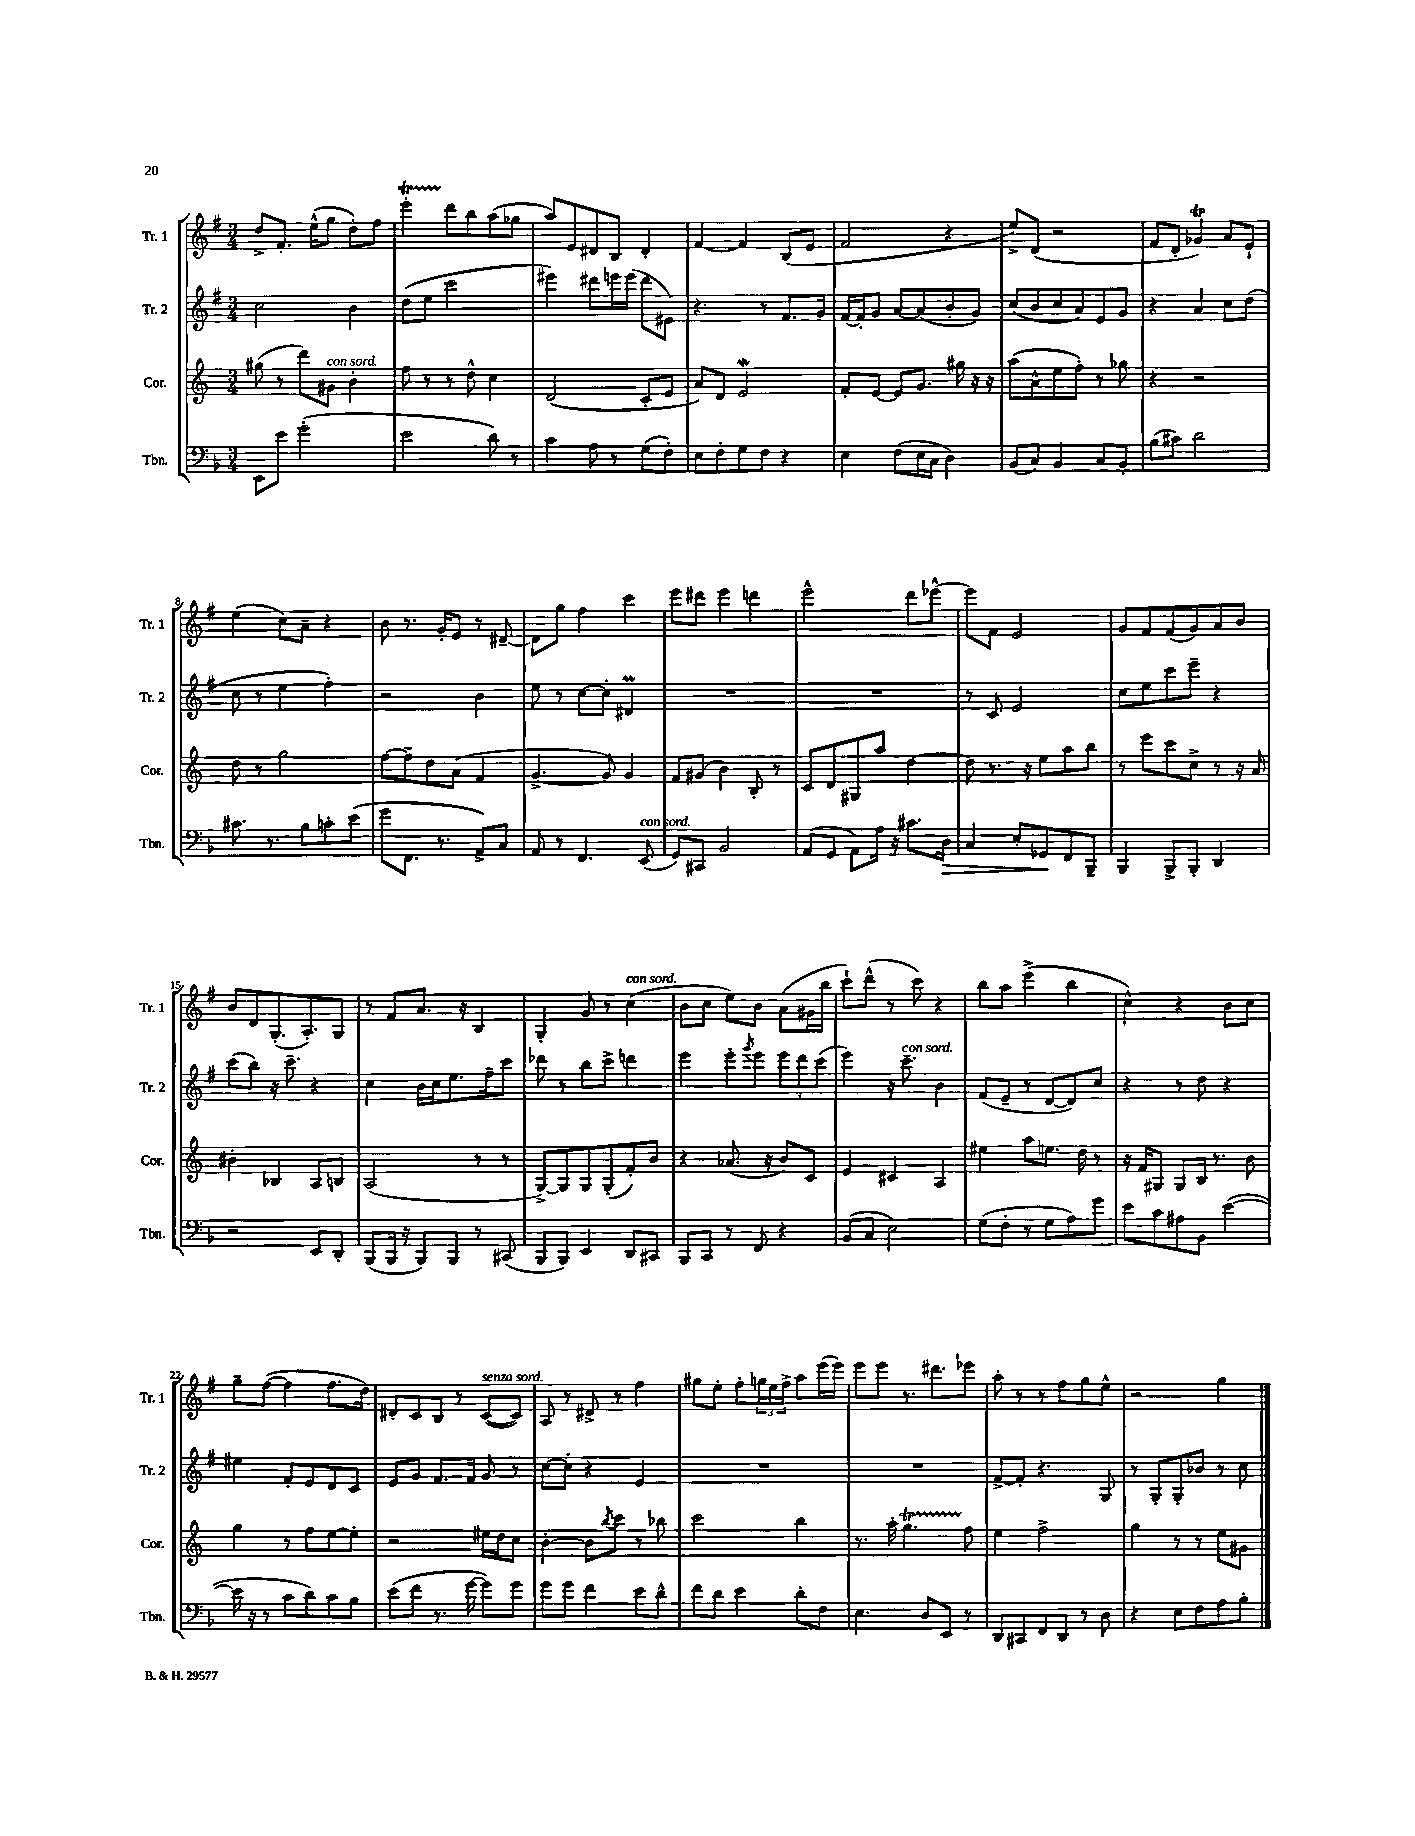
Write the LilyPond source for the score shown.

<<
\new StaffGroup <<
\new Staff = "s0" \with { instrumentName = "Tr. 1" shortInstrumentName = "Tr. 1" } {
    \clef treble \key g \major \numericTimeSignature \time 3/4
    d''8-> fis'8.-. e''16-^( g''8 d''8-.) fis''8 |
    e'''4-.\startTrillSpan d'''8\stopTrillSpan b''8 a''8( ges''8 |
    a''8) e'8 dis'8 b8 dis'4-. |
    fis'4~ fis'4 b8( e'8 |
    fis'2 r4 |
    e''8->) d'8( r2 |
    fis'8 d'8-. ges'4\trill) a'8 e'8-! |
    e''4( c''8) a'8-- r4 |
    b'8 r8. g'16-. e'8 r8 dis'8~-- |
    dis'8 g''8 fis''4 c'''4 |
    e'''8 dis'''8 e'''4 d'''4 |
    e'''2-^ d'''8 ees'''8~-^ |
    ees'''8 fis'8 e'2 |
    g'8 fis'8 fis'8( g'8) a'8 b'8 |
    b'8 d'8 g8.-.( a8.-.) g8 |
    r8 fis'8 a'8. r16 b4 |
    g4-. g'8 r8 c''4^\markup { \italic "con sord." }( |
    b'8 c''8 e''8) b'8 a'8( gis'16 b''16 |
    c'''8-!) d'''8-^( r8 c'''8) r4 |
    b''8 a''8 e'''4->( b''4 |
    c''4-^) r4 b'8 c''8 |
    g''8-- fis''8~( fis''4 fis''8. d''16) |
    dis'8-. c'8 b8 r8 c'8~^\markup { \italic "senza sord." }( c'8) |
    a8 r8 dis'8-> r8 fis''4 |
    gis''8 e''8-. fis''8-. \tuplet 3/2 { g''16 e''16 fis''16-> } a''8 e'''16( e'''16) |
    e'''8 e'''8 r8. dis'''8. ees'''8 |
    a''8-. r8 r8 fis''8 g''8 e''8-^ |
    r2 g''4 \bar "|." |
}
\new Staff = "s1" \with { instrumentName = "Tr. 2" shortInstrumentName = "Tr. 2" } {
    \clef treble \key g \major \numericTimeSignature \time 3/4
    c''2 b'4 |
    d''8( e''8 c'''2 |
    eis'''4) dis'''8 e'''16 e'''16( dis'''8 eis'8) |
    r4. r8 fis'8. g'16 |
    fis'16~ fis'16-. g'8 a'8~ a'8( b'8-. g'8) |
    c''8( b'8 c''8 a'8) e'8 g'8 |
    r4 a'4 c''8 d''8( |
    c''8 r8 e''4 fis''4-.) |
    r2 b'4 |
    e''8 r8 c''8~ c''8-. dis'4\prall |
    R2. |
    R2. |
    r8 c'8 e'2 |
    c''8 e''8 c'''8 e'''8-- r4 |
    c'''8( b''8) r16 c'''8.-- r4 |
    c''4 b'16 c''16 e''8. fis''16-- c'''8 |
    des'''8 r8 b''8 c'''8-> d'''4 |
    e'''4 e'''8-. \acciaccatura { g'''8 } e'''8 \tuplet 3/2 { e'''8 d'''8 c'''8( } |
    e'''4) r16 c'''8.--^\markup { \italic "con sord." } b'4 |
    fis'8( e'8-- r8 d'8~ d'8) c''8 |
    r4 r8 d''8 r4 |
    eis''4 fis'8-. e'8 d'8 c'8 |
    e'8 g'8 fis'8. fis'16 g'8 r8 |
    c''8~ c''8-. r4 e'4 |
    R2. |
    R2. |
    fis'8~-> fis'8-. r4. g8 |
    r8 g8-. g8-. bes'8 r8 c''8 \bar "|." |
}
\new Staff = "s2" \with { instrumentName = "Cor." shortInstrumentName = "Cor." } {
    \clef treble \key c \major \numericTimeSignature \time 3/4
    gis''8( r8 d'''8) gis'8^\markup { \italic "con sord." } b'4-. |
    f''8 r8 r8 d''8-^ c''4 |
    d'2( c'8-. e'8 |
    a'8) d'8 e'2\mordent |
    f'8-. e'8~ e'8 g'8. gis''16 r16 r16 |
    a''8( a'8-^ e''8 f''8-.) r8 ges''8 |
    r4 r2 |
    d''8 r8 g''2 |
    f''8~ f''8-- d''8 a'8( f'4 |
    g'4.~-> g'8) g'4 |
    f'8 gis'8( b'4) b8-. r8 |
    c'8 d'8 gis8 a''8 d''4~ |
    d''8 r8. r16 e''8 a''8 b''8 |
    r8 e'''8 c'''8 c''8-> r8 r16 a'16 |
    bis'4-. bes4 a8 b8 |
    a2( r8 r8 |
    g8~->) g8 g8 g8-.( f'8-.) b'8 |
    r4 aes'8.( r16 b'8) c'8 |
    e'4 cis'4 a4 |
    eis''4 a''8 e''8. d''16 r8 |
    r16 f'16 gis8 gis8 b16 r8. b'8 |
    g''4 r8 f''8 e''8~ e''8-. |
    r2 eis''16 d''16 c''8 |
    b'4~-. b'8 \acciaccatura { b''8 } c'''8 r8 bes''8 |
    c'''2 b''4 |
    r8. a''16-. g''4.\startTrillSpan f''8\stopTrillSpan |
    e''4 f''2-> |
    g''4 r8 r8 e''8 gis'8 \bar "|." |
}
\new Staff = "s3" \with { instrumentName = "Tbn." shortInstrumentName = "Tbn." } {
    \clef bass \key f \major \numericTimeSignature \time 3/4
    e,8 e'8 g'2-.( |
    e'2 d'8) r8 |
    c'4 a8 r8 g8( f8-.) |
    e8 f8-. g8 f8 r4 |
    e4 f8( e16 c16 d4) |
    bes,8( c8) bes,4 c8 bes,8-. |
    bes8( cis'8) d'2 |
    cis'8. r8. bes8 c'8-. e'8( |
    g'8 f,8. r8. a,8->) c8 |
    a,8 r8 f,4. e,8^\markup { \italic "con sord." }( |
    g,8) cis,8 bes,2 |
    a,8( g,8 a,8) a16 r16 cis'8. d16\> |
    c4 e8-. ges,8\! f,8 bes,,8-- |
    bes,,4 bes,,8-> bes,,8-. d,4 |
    r2 e,8 d,8-. |
    bes,,8( bes,,16 r16 bes,,8) bes,,8 r8 cis,8( |
    bes,,8 bes,,8) e,4 d,8 cis,8 |
    bes,,8 c,8 r8 f,8 r4 |
    bes,8( c8 e2) |
    g8( f8-. r8 g8 a8) g'8 |
    e'8 c'8 ais8 bes,8 e'4~( |
    e'16 r16 r8 c'8 d'8) c'8 bes8 |
    e'8( f'8 r8. g'16~ g'8) g'8 |
    g'8 g'8 f'4 e'8 d'8-^ |
    f'8 d'8 e'4 d'8-. f8 |
    e4. d8 e,8 r8 |
    d,8 cis,8 f,8 d,8 r8 d8 |
    r4 e8 f8 a8 bes8-. \bar "|." |
}
>>
>>
